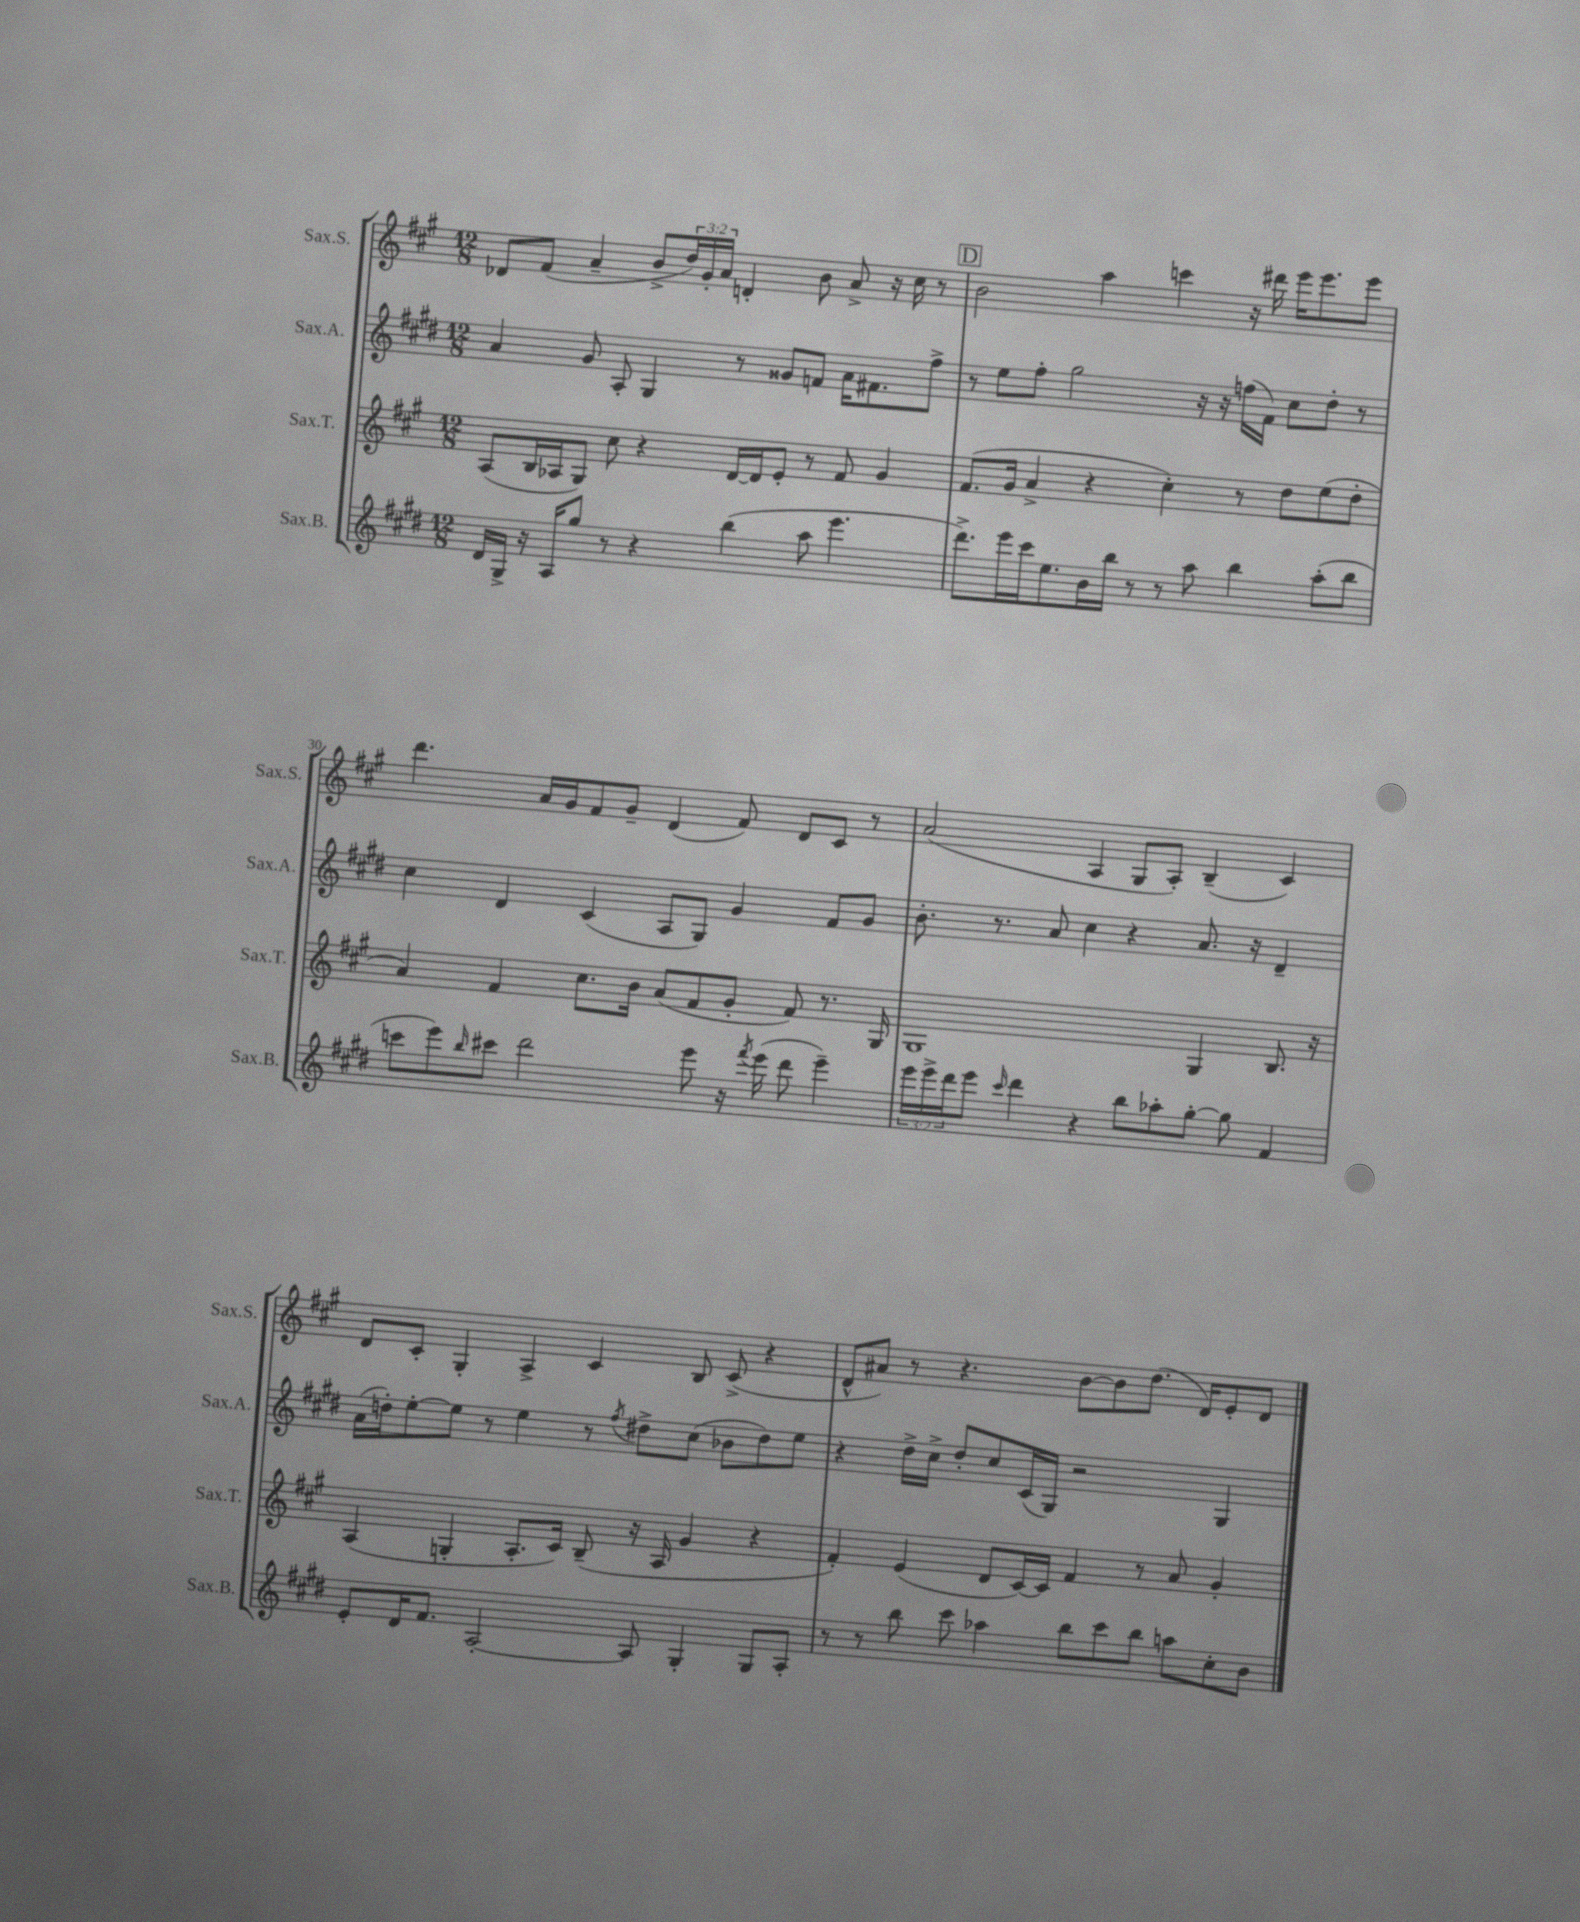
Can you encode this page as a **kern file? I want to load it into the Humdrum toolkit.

**kern	**kern	**kern	**kern
*part4	*part3	*part2	*part1
*staff4	*staff3	*staff2	*staff1
*I"Sax.B.	*I"Sax.T.	*I"Sax.A.	*I"Sax.S.
*I'Sax.B.	*I'Sax.T.	*I'Sax.A.	*I'Sax.S.
*clefG2	*clefG2	*clefG2	*clefG2
*k[f#c#g#d#]	*k[f#c#g#]	*k[f#c#g#d#]	*k[f#c#g#]
*M12/8	*M12/8	*M12/8	*M12/8
=28	=28	=28	=28
16d#/LL	(8A/L	4a/	8d-X/L
16G#^/JJ	.	.	.
16r	16B/L	.	(8f#/J
16A/KL	16A-X/J	.	.
8gg#/J	8G#/J)	8g#/	4a~/
8r	8cc#\	8A'/	.
4r	4r	4G#/	8b^/L
.	.	.	24dd/L)
.	.	.	24g#'/
.	.	.	24a/JJ
(4bb\	[16d/LL	8r	4dn'/
.	16d/J]	.	.
.	8e'/J	8g##X/L	.
8aa\	8r	8fn/J	8b\
4.eee\	8f#/	16a\KL	8a^/
.	.	8.f#X\	.
.	4g#/	.	16r
.	.	.	16cc#\
.	.	8ff#^\J	8r
!!LO:REH:place=s1:t=D
=29	=29	=29	=29
8.ddd#^\L)	(8.f#/L	8r	2b\
.	.	8ee\L	.
16eee\L	16g#/Jk	.	.
16ccc#\J	4a^/	8ff#'\J	.
8.ee\	.	.	.
.	.	2gg#\	.
16b\L	4r	.	4aa\
16bb\JJ	.	.	.
8r	.	.	.
8r	4cc#'\)	.	4cccn\
8aa\	.	16r	.
.	.	16r	.
4bb\	8r	(16ffn\LL	16r
.	.	16f#\JJ)	16ddd#X\
.	8dd\L	8cc#\L	16eee\KL
.	.	.	8.eee\
(8aa'\L	(8ee\	8dd#'\J	.
8bb\J	8dd'\J	8r	8eee\J
!!LO:LB:g=z
=30	=30	=30	=30
8cccn\L	4a/)	4cc#\	4.ddd\
8eee\)	.	.	.
16qqbb/	.	.	.
8ccc#X\J	4f#/	4d#/	.
2ddd#\	.	.	16a/LL
.	.	.	16g#/J
.	8.cc#\L	(4c#/	8f#/
.	.	.	8g#~/J
.	16b\Jk	.	.
.	(8a/L	8A/L	(4d/
8eee\	8f#/	8G#/J)	.
16r	8g#'/J	4g#/	8f#/)
8qfff#/	.	.	.
(16eee\	.	.	.
8ddd#\	8f#/)	.	8d/L
4eee~\)	8.r	8f#/L	8c#/J
.	.	8g#/J	8r
.	16G#/	.	.
=31	=31	=31	=31
24eee\LL	1G#	8.b'\	(2a/
24eee^\	.	.	.
24ddd#\J	.	.	.
8eee\J	.	.	.
.	.	8.r	.
16qqccc#/	.	.	.
4ddd#\	.	.	.
.	.	8a/	.
4r	.	4cc#\	4A/
8bb\L	.	4r	8G#/L
8aa-X'\	.	.	8A'/J)
[8gg#'\J	4G#/	8.a/	(4B~/
8gg#\]	.	.	.
.	.	16r	.
4f#/	8.B/	4d#~/	4c#/)
.	16r	.	.
!!LO:LB:g=z
=32	=32	=32	=32
8e'/L	(4A/	(16a\LL	8d/L
.	.	16ddn'\J)	.
16d#/K	.	[8ee'\	8c#'/J
8.f#/J	.	.	.
.	4Gn'/	8ee\J]	4G#'/
[2A'/	.	8r	.
.	8.A'/L	4ee\	4A^/
.	16c#/Jk)	.	.
.	(8B~/	8r	4c#/
.	.	8qff#/	.
8A/]	16r	8dd#X^\L	.
.	16A/	.	.
4G#'/	4g#/	(8cc#\J	8B/
.	.	8b-X\L	(8c#^/
8G#/L	4r	8dd#\)	4r
8A'/J	.	8ee\J	.
=33	=33	=33	=33
8r	4f#'/)	4r	8d^^/L
8r	.	.	8a#X/J)
8bb\	(4e/	16dd#^\LL	8r
.	.	16cc#^\JJ	.
8ccc#\	.	8dd#'/L	4.r
4aa-X\	8d/L	8cc#/	.
.	[16c#/L)	(16c#/L	.
.	16c#/JJ]	16G#/JJ)	.
8bb\L	4f#/	2r	[8b\L
8ccc#\	.	.	8b\]
8bb\J	8r	.	(8.dd\J
8aan\L	8a/	.	.
.	.	.	16d/KL)
8cc#'\	4g#'/	4G#/	8e'/
8b\J	.	.	8d/J
==	==	==	==
*-	*-	*-	*-
